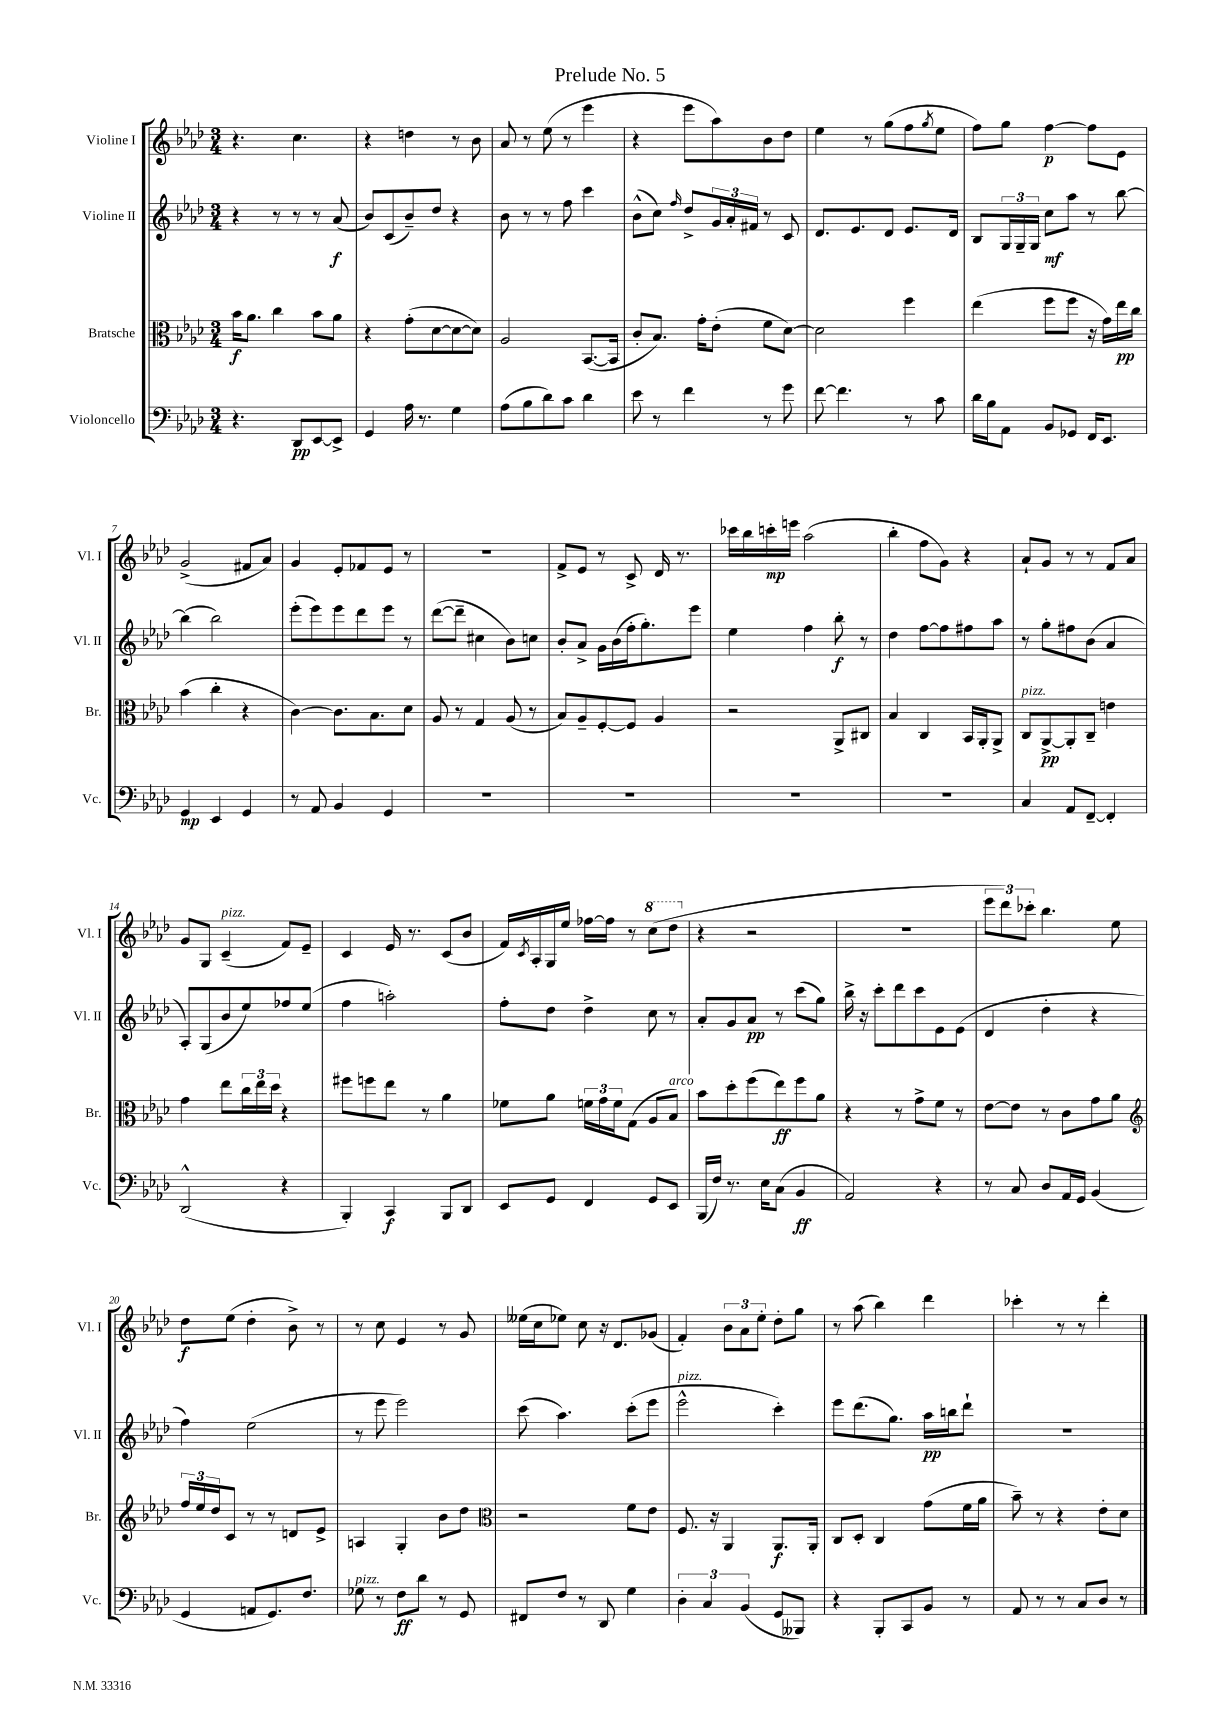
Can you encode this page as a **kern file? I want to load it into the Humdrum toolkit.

**kern	**kern	**kern	**kern
*staff4	*staff3	*staff2	*staff1
*clefF4	*clefC3	*clefG2	*clefG2
*k[b-e-a-d-]	*k[b-e-a-d-]	*k[b-e-a-d-]	*k[b-e-a-d-]
*M3/4	*M3/4	*M3/4	*M3/4
4.r	16b-	4r	4.r
.	8.a-	.	.
.	4cc	8r	.
8DD-	.	8r	4.cc
[8EE-	8b-	8r	.
8EE-^]	8a-	(8a-	.
=	=	=	=
4GG	4r	8b-)	4r
.	.	(8c	.
16A-	(8g'	8b-~)	4dd
8.r	.	.	.
.	[8d-	8dd-	.
4G	8d-_	4r	8r
.	8d-])	.	8b-
=	=	=	=
(8A-	2A-	8b-	8a-
8B-	.	8r	8r
8d-)	.	8r	(8ee-
8c	.	8ff	8r
4d-	([8.BB-	4ccc	4eee-
.	16BB-]	.	.
=	=	=	=
8e-	8c'	(8b-^^	4r
8r	8.B-)	8cc)	.
.	.	16qqff	.
4f	.	8dd-^	8eee-
.	16g'	.	.
.	(8e-'	24g	8aa-)
.	.	24a-'	.
.	.	24f#	.
8r	8f	8r	8b-
8g	[8d-)	8c	8dd-
=	=	=	=
[8f	2d-]	8.d-	4ee-
4.f]	.	.	.
.	.	8.e-	.
.	.	.	8r
.	.	8d-	(8gg
8r	4ff	8.e-	8ff
.	.	.	8qgg
8c	.	.	8ee-
.	.	16d-	.
=	=	=	=
16d-	(4ee-	8B-	8ff)
16B-	.	.	.
8AA-	.	24G	8gg
.	.	24G~	.
.	.	24G	.
8BB-	8ff	8cc	[4ff
8GG-	8ff	8aa-	.
16FF	16r	8r	8ff]
8.EE-	16g)	.	.
.	16ee-	[8bb-	8e-
.	16cc	.	.
=	=	=	=
4GG	(4b-	(4bb-]	(2g^
4EE-	4cc'	2bb-)	.
4GG	4r	.	8f#
.	.	.	8a-)
=	=	=	=
8r	[4c)	(8eee-'	4g
8AA-	.	8eee-)	.
4BB-	8.c]	8eee-	8e-'
.	.	8ddd-	8f-
.	8.B-	.	.
4GG	.	8eee-	8e-
.	8d-	8r	8r
=	=	=	=
2.r	8A-	([8ddd-	2.r
.	8r	8ddd-~]	.
.	4G	4cc#	.
.	(8A-	8b-)	.
.	8r	8cc	.
=	=	=	=
2.r	8B-)	8b-'	8f^
.	8A-~	8a-^	8e-
.	[8F'	16g	8r
.	.	(16b-	.
.	8F]	16ff'	8c^
.	.	8.gg')	.
.	4A-	.	16d-
.	.	.	8.r
.	.	8eee-	.
=	=	=	=
2.r	2r	4ee-	16ccc-
.	.	.	16bb-
.	.	.	16ccc'
.	.	.	16eee
.	.	4ff	(2aa-
.	8AA-^	8bb-'	.
.	8C#	8r	.
=	=	=	=
2.r	4B-	4dd-	4bb-'
.	4C	[8ff	8ff
.	.	8ff]	8g)
.	16BB-	8ff#	4r
.	16AA-'	.	.
.	8AA-^	8aa-	.
=	=	=	=
4C	8C	8r	8a-`
.	[8AA-^	8gg'	8g
8AA-	8AA-']	8ff#	8r
[8FF~	8C~	(8b-	8r
4FF']	4e	4a-	8f
.	.	.	8a-
=	=	=	=
(2DD-^^	4g	8A-')	8g
.	.	(8G	8G
.	8ee-	8b-	(4c~
.	24cc	8ee-)	.
.	24ee-	.	.
.	24dd-	.	.
4r	4r	8ff-	8f)
.	.	(8ee-	8e-~
=	=	=	=
4BBB-')	8ff#	4ff	4c
.	8ff	.	.
4CC	8ee-	2aa')	16e-
.	.	.	8.r
.	8r	.	.
8BBB-	4a-	.	(8c
8DD-	.	.	8b-
=	=	=	=
8EE-	8f-	8ff'	16f)
.	.	.	8qc
.	.	.	16A-'
8GG	8a-	8dd-	16G
.	.	.	16ee-
4FF	24f	4dd-^	[16ff-
.	24g	.	.
.	.	.	16ff-]
.	24f	.	.
.	(8G	.	8r
8GG	8A-	8cc	(8ccc
8EE-	8B-)	8r	8ddd-
=	=	=	=
(16BBB-	8b-	8a-'	4r
16F)	.	.	.
8.r	8dd-'	8g	.
.	(8ff	8a-	2r
16E-	.	.	.
(8C	8ee-)	8r	.
4BB-	8ff	(8ccc	.
.	8a-	8gg)	.
=	=	=	=
2AA-)	4r	16bb-^	2.r
.	.	16r	.
.	.	8ccc'	.
.	8r	8ddd-	.
.	8g^	8ccc	.
4r	8f	8e-	.
.	8r	(8e-	.
=	=	=	=
8r	[8e-	4d-	12eee-
.	.	.	12ddd-)
8C	8e-]	.	.
.	.	.	12ccc-'
8D-	8r	4dd-'	4.bb-
16AA-	8c	.	.
16GG	.	.	.
(4BB-	8g	4r	.
.	8a-	.	8ee-
=	=	=	=
*	*clefG2	*	*
4GG	24ff	4ff)	8dd-
.	24ee-	.	.
.	24dd-	.	.
.	8c	.	(8ee-
8AA	8r	(2ee-	4dd-'
8.GG)	8r	.	.
.	8d	.	8b-^)
8.F	.	.	.
.	8e-^	.	8r
=	=	=	=
8G-	4A	8r	8r
8r	.	8eee-	8cc
8F	4G'	2eee-)	4e-
8d-	.	.	.
8r	8b-	.	8r
8GG	8dd-	.	8g
=	=	=	=
*	*clefC3	*	*
8FF#	2r	(8ccc	(16ee--
.	.	.	16cc
8F	.	4.aa-)	8ee-)
8r	.	.	8cc
8DD-	.	.	16r
.	.	.	8.d-
4G	8f	(8ccc'	.
.	8e-	8eee-	(8g-
=	=	=	=
6D-'	8.F	2eee-^^	4f')
6C	.	.	.
.	16r	.	.
.	4AA-	.	12b-
(6BB-	.	.	12a-
.	.	.	12ee-'
8GG	8.AA-	4ccc')	8dd-'
8BBB--)	.	.	8gg
.	16AA-'	.	.
=	=	=	=
4r	8C	8eee-	8r
.	8D-'	(8.ddd-	(8aa-
8BBB-'	4C	.	4bb-)
.	.	8.gg)	.
8CC	.	.	.
8BB-	(8g	16aa-	4ddd-
.	.	16bb	.
8r	16f	8ddd-`	.
.	16a-	.	.
=	=	=	=
8AA-	8b-~)	2.r	4ccc-'
8r	8r	.	.
8r	4r	.	8r
8C	.	.	8r
8D-	8e-'	.	4ddd-'
8r	8d-	.	.
==	==	==	==
*-	*-	*-	*-
